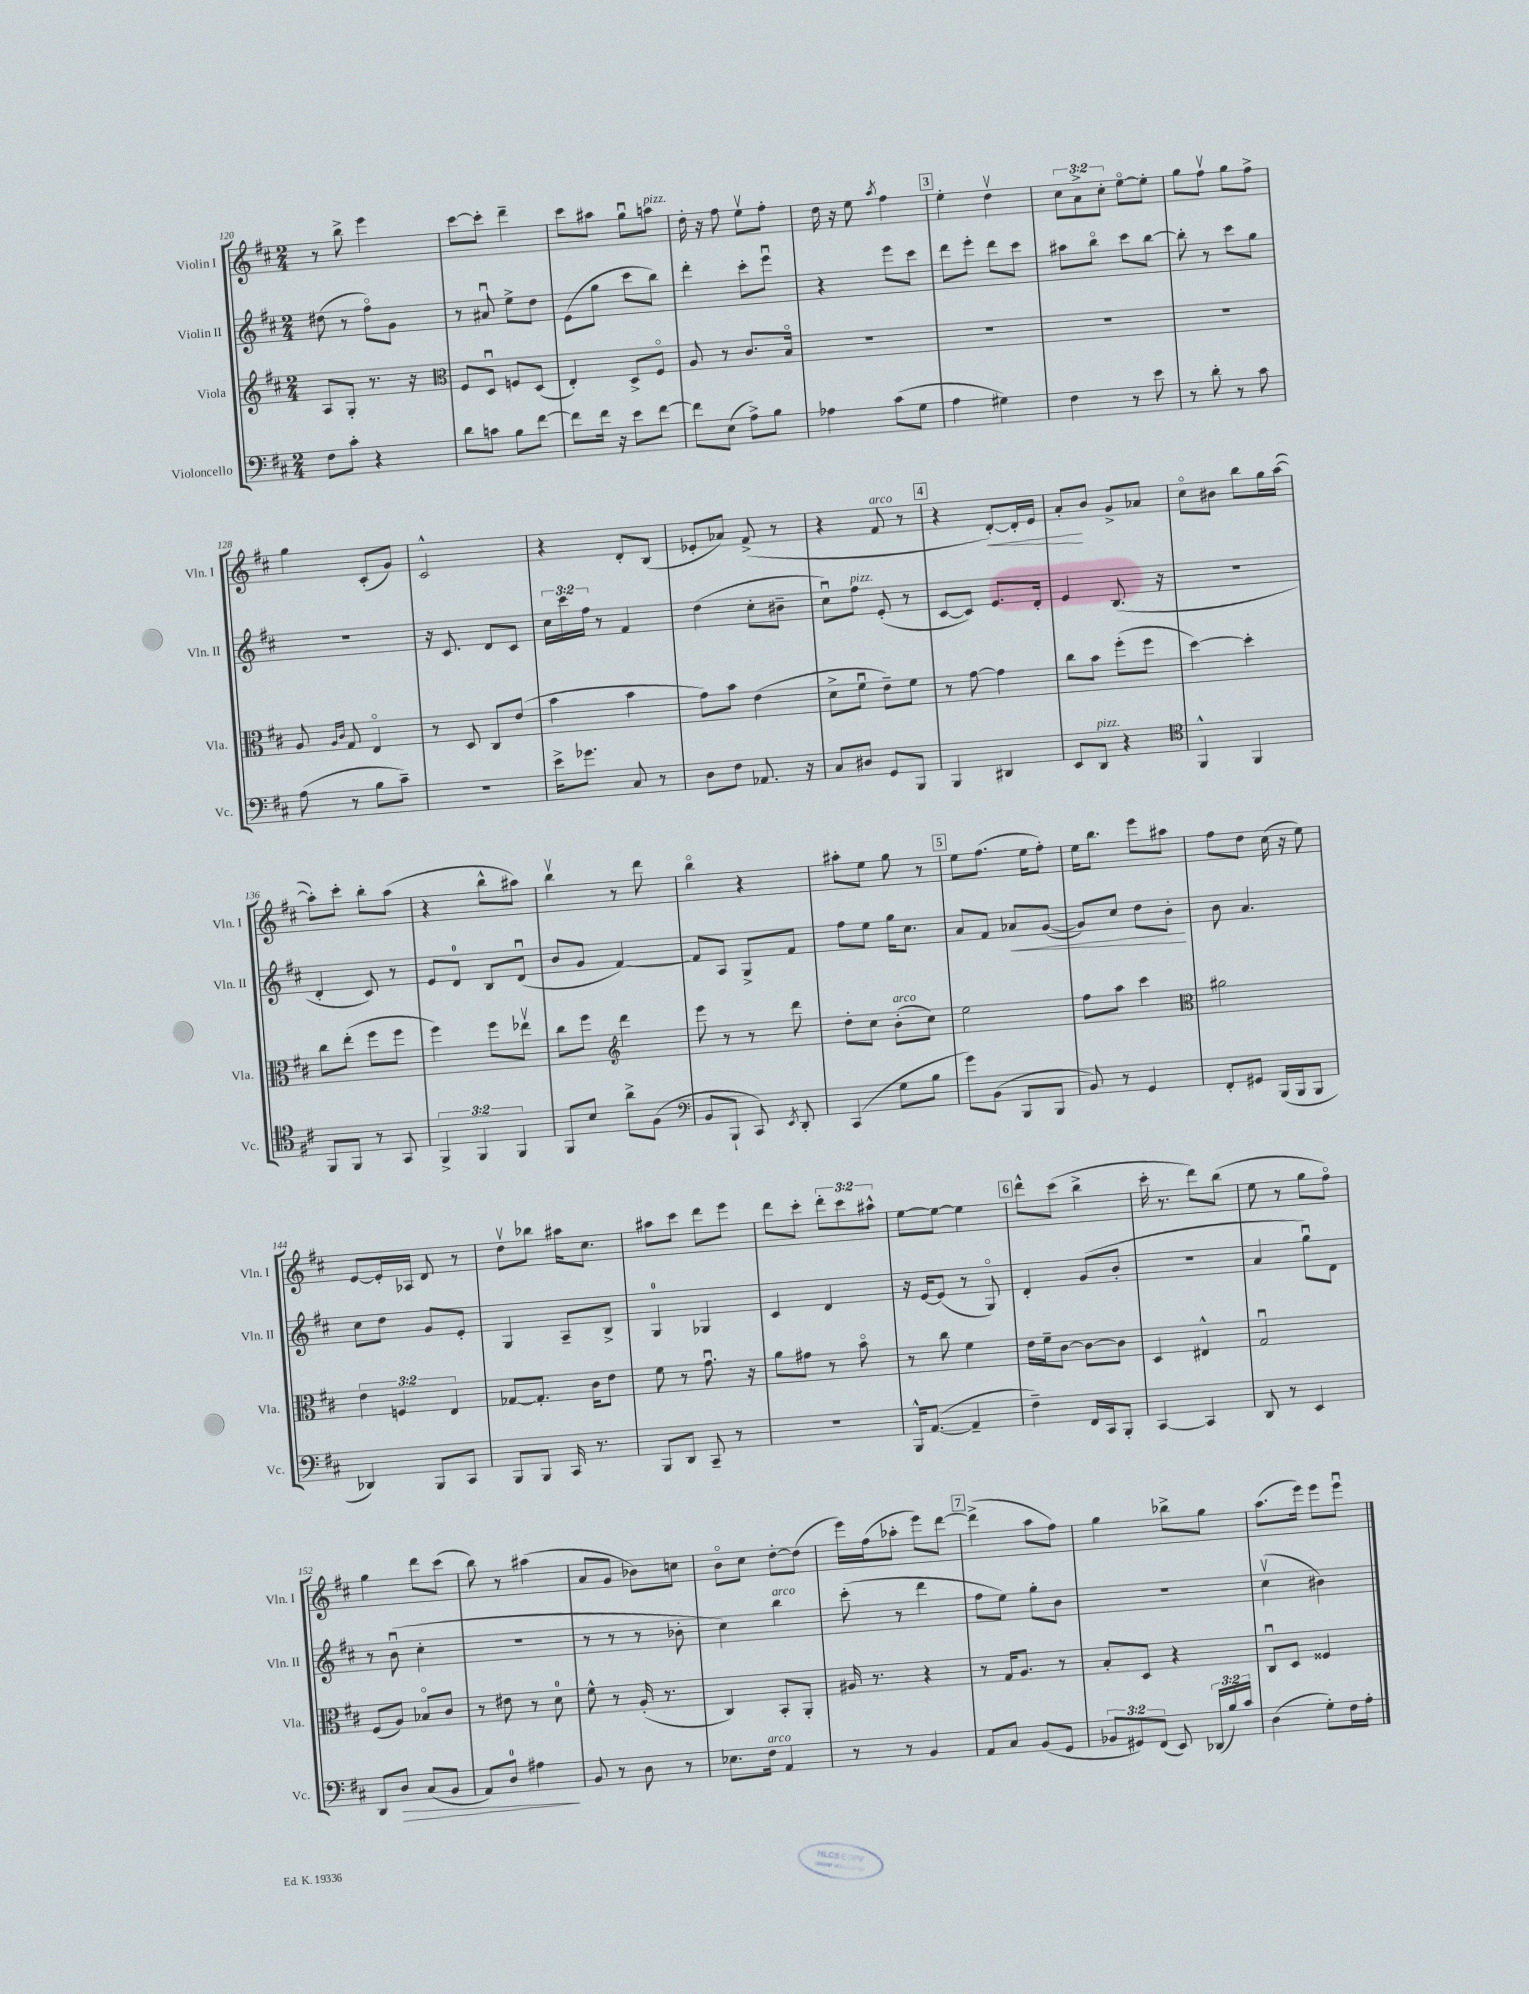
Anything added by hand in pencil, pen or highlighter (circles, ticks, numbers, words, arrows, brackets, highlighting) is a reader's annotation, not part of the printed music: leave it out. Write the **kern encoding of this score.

**kern	**kern	**kern	**kern
*staff4	*staff3	*staff2	*staff1
*clefF4	*clefG2	*clefG2	*clefG2
*k[f#c#]	*k[f#c#]	*k[f#c#]	*k[f#c#]
*M2/4	*M2/4	*M2/4	*M2/4
8F#	8A	(8dd#	8r
8c#'	8G'	8r	8bb^
4r	8.r	8ff#o)	4eee
.	.	8g	.
.	16r	.	.
=	=	=	=
*	*clefC3	*	*
8d	8F#	8r	[8ccc#
8c	8Du	8a#u	8ccc#']
8B	8F	8ee^	4ddd~
[8f#	(8D	8dd	.
=	=	=	=
8f#]	4E')	(8e	8ccc#
16f#	.	8gg	8aa#
16r	.	.	.
8e	8D^	8ccc#	8ggu
[8f#	8F#o	8bb)	8aa
=	=	=	=
8f#]	8A	4ddd'	16dd'
.	.	.	16r
(8E	8r	.	8ff#
8A^)	8.c#	8ccc#'	8eev
8B	.	8eeeu	8ff#'
.	16Bo	.	.
=	=	=	=
4A-	2r	4r	16dd
.	.	.	16r
.	.	.	8ee
.	.	.	8qaa
(8c#	.	8eee	4ff#
8G	.	8ccc#	.
=	=	=	=
4A	2r	8ddd	4ee'
.	.	8eee'	.
4G#)	.	8ddd	4ddv
.	.	8ccc#	.
=	=	=	=
4F#	2r	8aa#	12cc#
.	.	.	12a^
.	.	8bbo	.
.	.	.	12cc#'
8r	.	8ccc#	[8eeo
8e	.	[8bb	8ee']
=	=	=	=
8r	2r	8bb']	8gg
8d'	.	8r	8ff#v
8r	.	8ccc#	8gg
8c#	.	8gg	8ff#^
=	=	=	=
(8A	8A	2r	4gg
.	16qqA	.	.
.	16qqc#	.	.
8r	8G	.	.
8B	4Eo	.	(8c#'
8c#~)	.	.	8g)
=	=	=	=
2r	8r	16r	2c#^^
.	.	8.c#	.
.	8D	.	.
.	8C#	8d	.
.	(8e	8c#	.
=	=	=	=
16e^	4b	24cc#	4r
.	.	24ccc#	.
8.g-	.	.	.
.	.	24ff#	.
.	.	8r	.
8C#	4b	4f#	8d'
8r	.	.	(8B
=	=	=	=
8D	8g)	(4dd	8e-'
8F#	8b	.	8a-)
8.AA-	(4e	8cc#'	(8f#^
.	.	8b#~	8r
16r	.	.	.
=	=	=	=
8C#	8d^	8cc#u)	4r
8D#	8f#u	8ff#	.
8GG	8e~)	(8e'	8f#
8BBB	8f#	8r	8r
=	=	=	=
4BBB	8r	[8c#	4r
.	[8g	8c#])	.
4DD#	4g]	8.e	[8d')
.	.	.	16d']
.	.	16d'	16e
=	=	=	=
8EE	8cc#	4e	8a'
8DD	8b	.	8b
4r	(8ff#'	(8.B	8g^
.	8ff#	.	8a-
.	.	16r	.
=	=	=	=
*clefC4	*	*	*
4FF#^^	[4dd)	2r	8cc#o
.	.	.	8b#
4FF#	4dd']	.	8bb
.	.	.	16gg
.	.	.	([16aa
=	=	=	=
8FF#	8cc#	4d'	8aa'])
8FF#	(8ee'	.	8ccc#'
8r	8ff#	8c#)	8bb'
8GG	8ff#	8r	(8aa
=	=	=	=
6FF#^	4ff#)	8e	4r
.	.	8d	.
6FF#	.	.	.
.	8ff#	8B	8bb^^
6FF#	.	.	.
.	8ee-v	(8du	8aa#)
=	=	=	=
8FF#	8cc#	8b	4bbv
8B	8ff#	8g	.
*	*clefG2	*	*
8a^	4ddd	[4f#)	8r
(8F#	.	.	8ddd
=	=	=	=
*clefF4	*	*	*
8BB	8eee	8f#]	4bbo
8BBB`	8r	8A	.
8CC#)	8r	8G^	4r
8qEE	.	.	.
8DD'	8ddd	8f#	.
=	=	=	=
(4CC#	8dd'	8ff#	8aa#'
.	8cc#	8ee	8ee
8G	(8b'	16gg	8gg
.	.	8.cc#	.
8B	8cc#)	.	8r
=	=	=	=
8g)	2ee	8a	8ee
(8BB	.	8f#	(8.ff#
8BBB	.	8a-	.
.	.	.	16ee
8BBB	.	([8g	8ff#')
=	=	=	=
8BB)	8ff#	8g])	16ee
.	.	.	8.bb
8r	8aa	8cc#	.
4GG	4ccc#	8dd	8eee
.	.	8b'	8aa#
=	=	=	=
*	*clefC3	*	*
8FF#'	2a#	8b	8ff#
8GG#	.	4.a	8dd
(16BBB	.	.	(16cc#
16BBB	.	.	16r
8BBB	.	.	8ee)
=	=	=	=
4DD-)	6e	8cc#	[8e
.	.	8dd	16e']
.	6F	.	.
.	.	.	16A-
8BBB	.	8g	8d
.	6E	.	.
8CC#	.	8e'	8r
=	=	=	=
8BBB	[8G-	4G	8ddv
8BBB	8.G-']	.	8bb-
16CC#	.	8A~	16aa#
8.r	16c#	.	8.cc#
.	8e	8B^	.
=	=	=	=
8BBB	8f#	4G	8aa#
8DD	8r	.	8ccc#
8CC#~	8.gu	4G-	8ddd
8r	.	.	8eee
.	16r	.	.
=	=	=	=
2r	8a	4c#	8ddd
.	8g#	.	8ccc#'
.	8r	4d	12ddd'
.	.	.	12ccc#
.	8bo	.	.
.	.	.	12aa#^^
=	=	=	=
16BBB^^	8r	16r	[8ee
([8.AA	.	[16e	.
.	8cc#	(8e]	8ee_
4AA~]	4f#	8r	4ee]
.	.	8Go)	.
=	=	=	=
4F#~)	16e	4d'	8ddd^^
.	16f#~	.	.
.	[8c#	.	(8ccc#
16FF#	8c#_	(8g	4bb^
16CC#	.	.	.
8BBB'	8c#]	8b'	.
=	=	=	=
[4CC#	4D	2r	16ccc#'
.	.	.	8.r
4CC#]	4E#^^	.	8ddd)
.	.	.	(8bb
=	=	=	=
8DD	2Gu	4a	8ee
8r	.	.	8r
4EE	.	8ggu)	8gg
.	.	8d	8ff#o)
=	=	=	=
8DD	(8F#	8r	4gg
8D	8A)	(8bu	.
(8C#	8B-o	4cc#'	8ddd
8BB	8c#	.	(8ccc#
=	=	=	=
8AA)	8r	2r	8bb)
8D	8e#	.	8r
4A#	8r	.	(4aa#
.	8d	.	.
=	=	=	=
8BB	8f#^^	8r	8a
8r	8r	8r	8g
8D	(16A'	8r	8b-)
.	8.r	.	.
8r	.	8b-'	8cc
=	=	=	=
8.E-	4C#)	4cc#)	8bo
.	.	.	8cc#
16F#	.	.	.
4AA	8BB'	4bb	[8dd'
.	8AA'	.	(8dd]
=	=	=	=
8r	16A#	(8ccc#'	16eee)
.	8.r	.	(16ff#
8r	.	8r	8aa-'
4BB	4r	4ddd	8eee)
.	.	.	[8ddd
=	=	=	=
8AA	8r	8ff#	(4ddd^]
8C#	16G	8ee)	.
.	8.A	.	.
(8BB	.	8gg'	8aa
8GG	8r	8b	8ff#)
=	=	=	=
12BB-	8B'	2r	4gg
12GG#)	.	.	.
.	8D	.	.
(12FF#	.	.	.
8EE)	4r	.	8bb-^
(24DD-	.	.	8gg
24B)	.	.	.
24c#	.	.	.
=	=	=	=
(4D	8C#u	(4cc#v	(8.aa
.	8D	.	.
.	.	.	16eee)
8G')	4F##	4b#)	8eee
16F#	.	.	8eeeu
16A'	.	.	.
==	==	==	==
*-	*-	*-	*-
